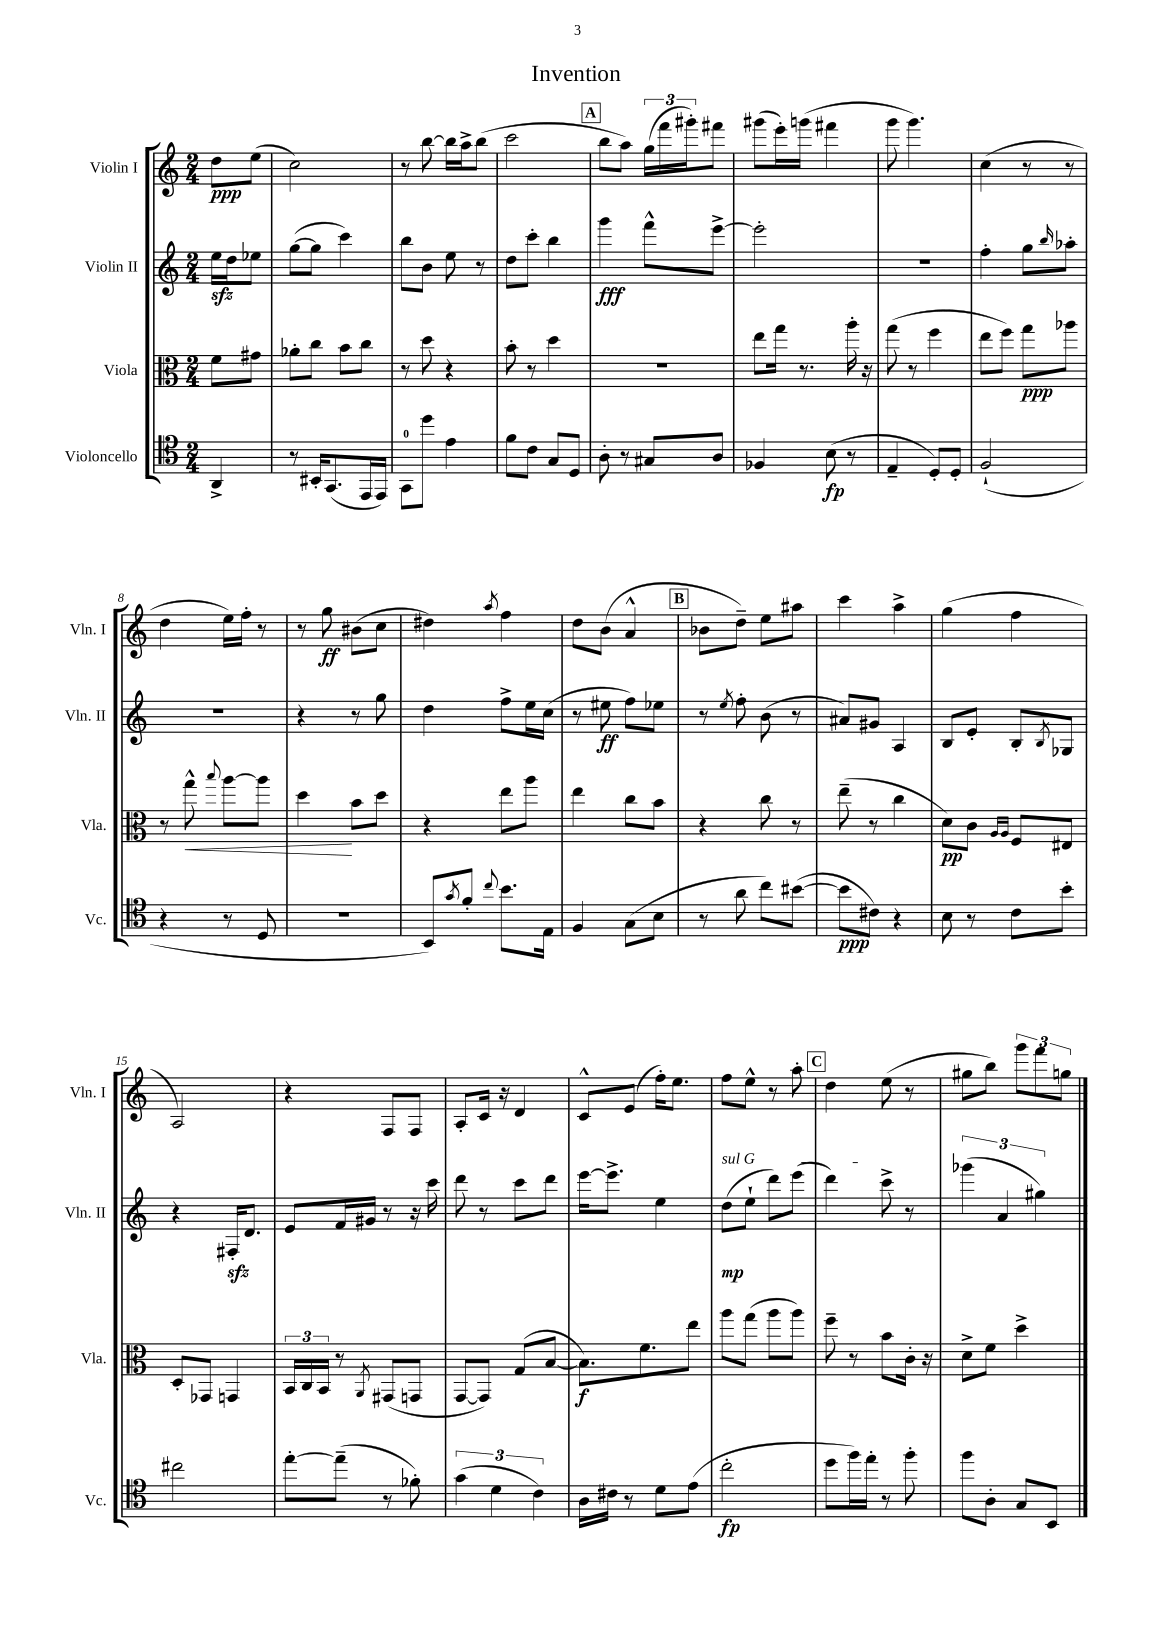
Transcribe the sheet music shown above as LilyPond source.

\header { title = "Invention" }
<<
\new StaffGroup <<
\new Staff = "s0" \with { instrumentName = "Violin I" shortInstrumentName = "Vln. I" } {
    \clef treble \key c \major \numericTimeSignature \time 2/4 \partial 4
    d''8\ppp e''8( |
    c''2) |
    r8 b''8~ b''16 a''16-> b''8( |
    c'''2 |
    \mark \markup { \box "A" } b''8 a''8) \tuplet 3/2 { g''16( f'''16 gis'''16-.) } fis'''8 |
    gis'''8( e'''16-.) g'''16( fis'''4 |
    g'''8 g'''4.) |
    c''4( r8 r8 |
    d''4 e''16) f''16-. r8 |
    r8 g''8\ff bis'8( c''8 |
    dis''4) \acciaccatura { a''8 } f''4 |
    d''8 b'8( a'4-^ |
    \mark \markup { \box "B" } bes'8 d''8--) e''8 ais''8 |
    c'''4 a''4-> |
    g''4( f''4 |
    a2) |
    r4 f8 f8 |
    a8-. c'16 r16 d'4 |
    c'8-^ e'8( f''16-.) e''8. |
    f''8 e''8-^ r8 a''8-. |
    \mark \markup { \box "C" } d''4 e''8( r8 |
    gis''8 b''8) \tuplet 3/2 { g'''8 f'''8 g''8 } \bar "|." |
}
\new Staff = "s1" \with { instrumentName = "Violin II" shortInstrumentName = "Vln. II" } {
    \clef treble \key c \major \numericTimeSignature \time 2/4 \partial 4
    e''16\sfz d''16 ees''8 |
    g''8~( g''8 c'''4) |
    b''8 b'8 e''8 r8 |
    d''8 c'''8-. b''4 |
    \mark \markup { \box "A" } g'''4\fff f'''8-^ e'''8~-> |
    e'''2-. |
    R2 |
    f''4-. g''8 \grace { b''16 } aes''8-. |
    R2 |
    r4 r8 g''8 |
    d''4 f''8-> e''16 c''16( |
    r8 eis''8\ff f''8) ees''8 |
    \mark \markup { \box "B" } r8 \acciaccatura { e''8 } f''8-. b'8( r8 |
    ais'8) gis'8 a4 |
    b8 e'8-. b8-. \acciaccatura { b8 } ges8 |
    r4 fis16-.\sfz d'8. |
    e'8 f'16 gis'16 r8 r16 c'''16 |
    d'''8 r8 c'''8 d'''8 |
    e'''16~ e'''8.-> e''4 |
    \once \override TextSpanner.bound-details.left.text = \markup { \italic "sul G" } d''8\mp\startTextSpan( e''8-! d'''8) e'''8( |
    \mark \markup { \box "C" } d'''4) c'''8->\stopTextSpan r8 |
    \tuplet 3/2 { ges'''4( a'4 gis''4) } \bar "|." |
}
\new Staff = "s2" \with { instrumentName = "Viola" shortInstrumentName = "Vla." } {
    \clef alto \key c \major \numericTimeSignature \time 2/4 \partial 4
    f'8 gis'8 |
    aes'8-. c''8 b'8 c''8 |
    r8 d''8 r4 |
    b'8-. r8 d''4 |
    \mark \markup { \box "A" } r2 |
    e''8 g''16 r8. a''16-. r16 |
    g''8( r8 f''4 |
    e''8 f''8) g''8\ppp aes''8 |
    r8 g''8-^\< \appoggiatura { b''8 } a''8~ a''8 |
    d''4\! b'8 d''8 |
    r4 e''8 a''8 |
    e''4 c''8 b'8 |
    \mark \markup { \box "B" } r4 c''8 r8 |
    e''8--( r8 c''4 |
    d'8\pp) c'8 \grace { a16 a16 } f8 eis8 |
    d8-. ges,8 g,4 |
    \tuplet 3/2 { b,16 c16 b,16 } r8 \acciaccatura { a,8 } gis,8( g,8 |
    g,8~ g,8) g8( b8~ |
    b8.\f) f'8. e''8 |
    a''8 g''8( a''8 a''8) |
    \mark \markup { \box "C" } f''8-- r8 b'8 c'16-. r16 |
    d'8-> f'8 d''4-> \bar "|." |
}
\new Staff = "s3" \with { instrumentName = "Violoncello" shortInstrumentName = "Vc." } {
    \clef tenor \key c \major \numericTimeSignature \time 2/4 \partial 4
    a,4-> |
    r8 bis,16-. g,8.( e,16 e,16) |
    g,8-0 d''8 e'4 |
    f'8 c'8 g8 d8 |
    \mark \markup { \box "A" } a8-. r8 gis8 a8 |
    fes4 b8\fp( r8 |
    e4-- d8-.) d8-. |
    f2-!( |
    r4 r8 d8 |
    R2 |
    b,8) \acciaccatura { g'8 } f'8-. \appoggiatura { c''8 } b'8. e16 |
    f4 g8( b8 |
    \mark \markup { \box "B" } r8 a'8 c''8) bis'8~( |
    bis'8\ppp cis'8) r4 |
    b8 r8 c'8 b'8-. |
    cis''2 |
    e''8~-. e''8--( r8 fes'8-.) |
    \tuplet 3/2 { g'4( d'4 c'4) } |
    a16 cis'16 r8 d'8 e'8( |
    c''2-.\fp |
    \mark \markup { \box "C" } d''8 f''16) e''16-. r8 f''8-. |
    f''8 a8-. g8 b,8 \bar "|." |
}
>>
>>
